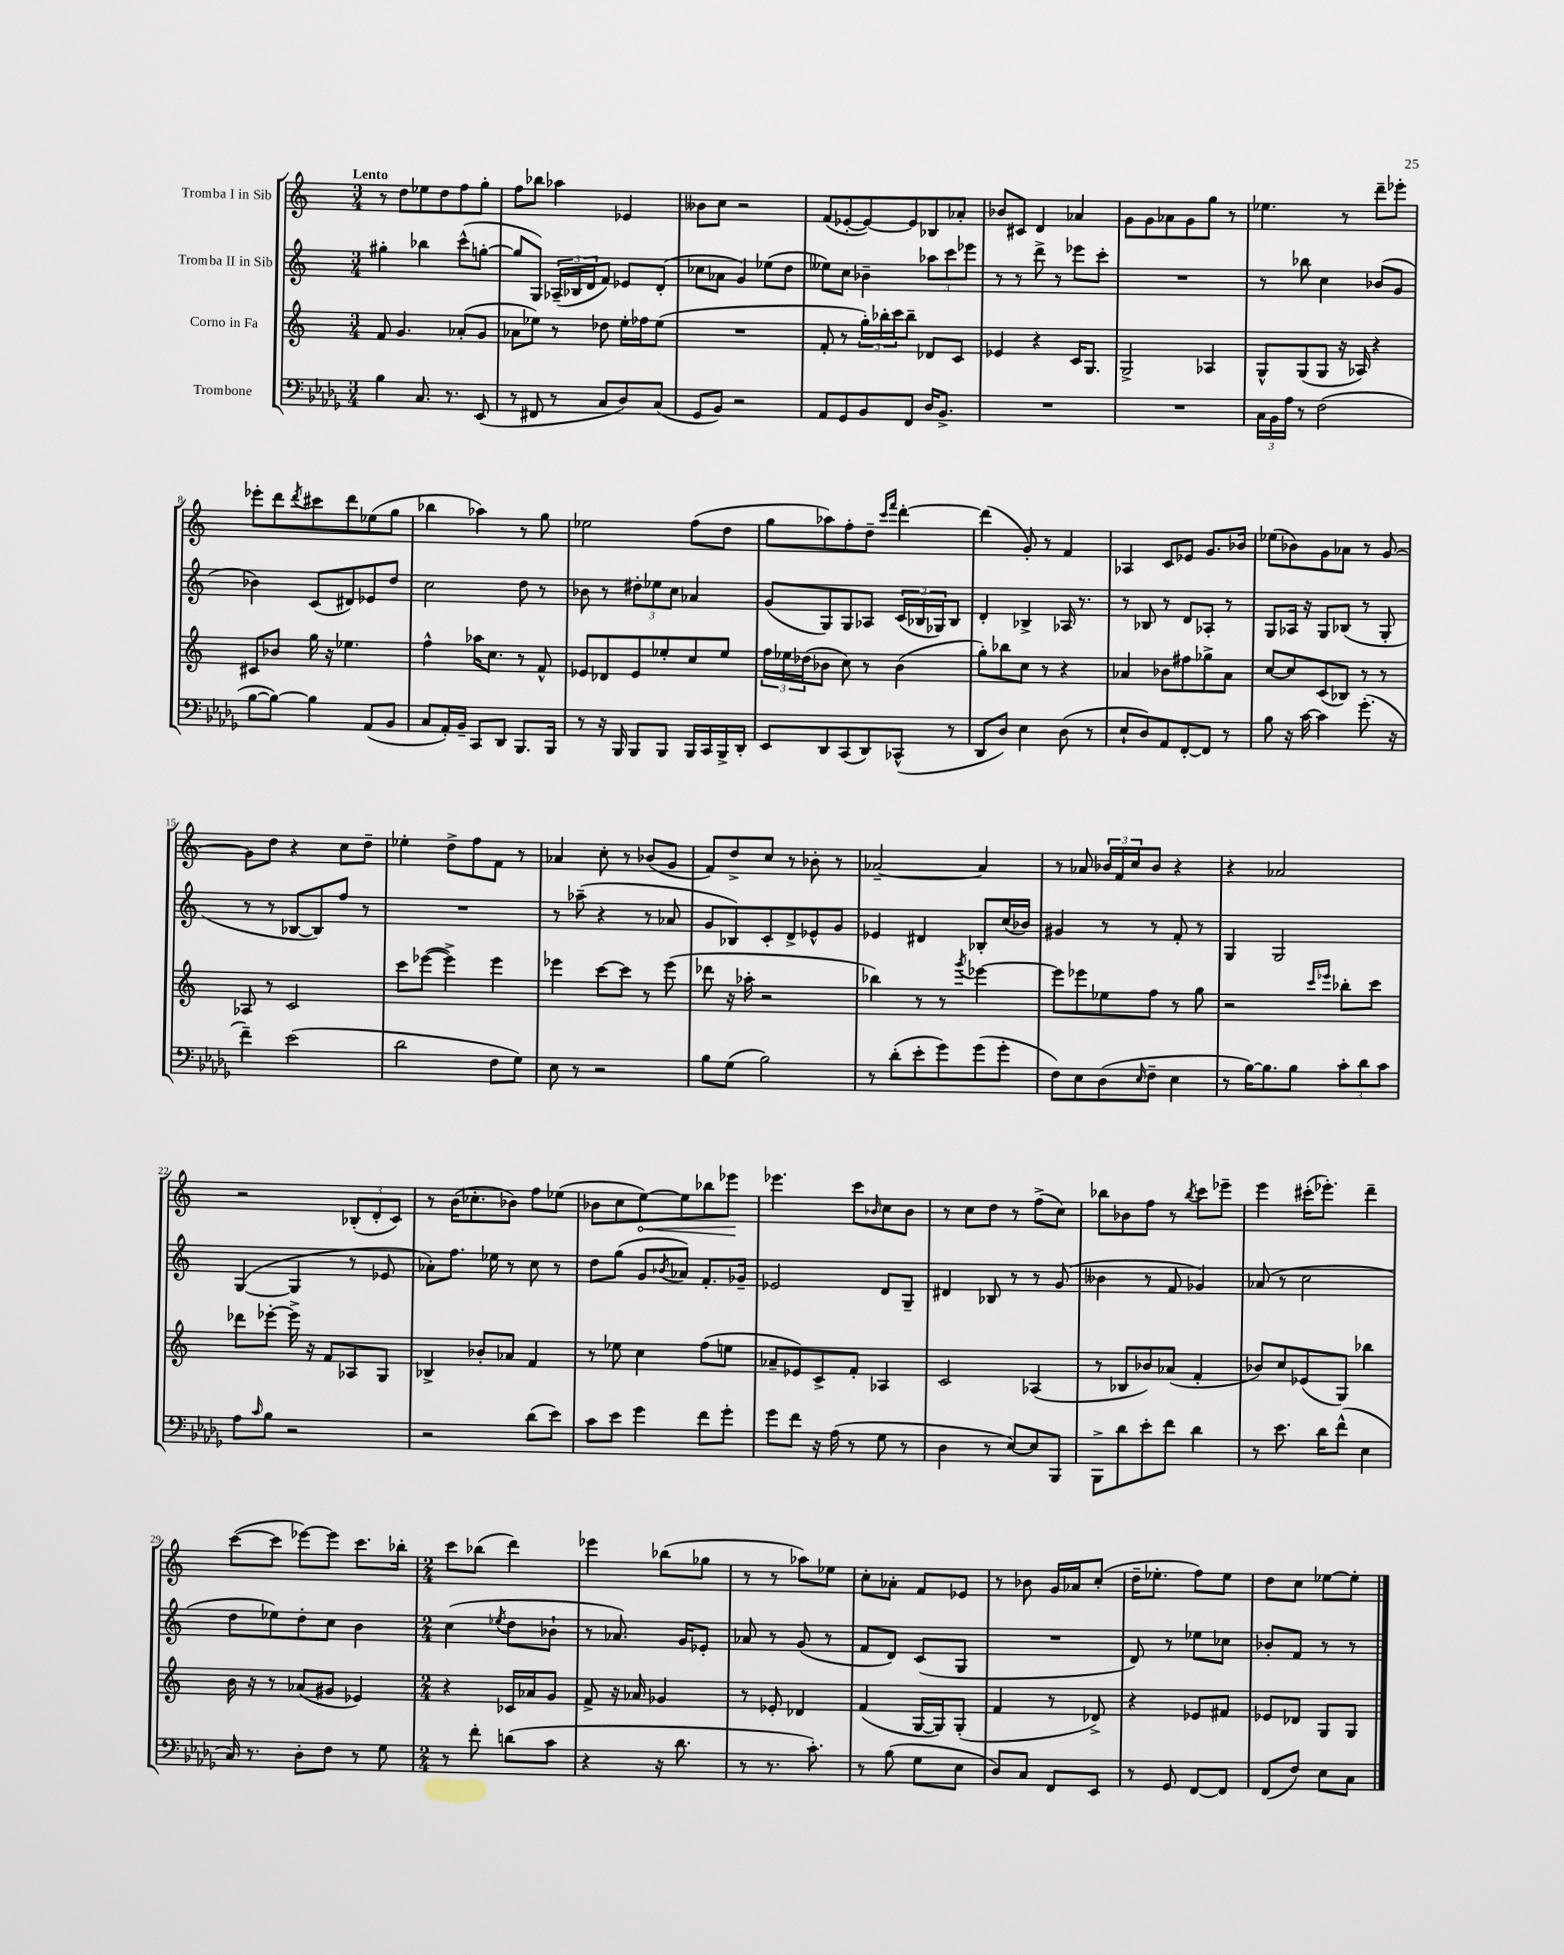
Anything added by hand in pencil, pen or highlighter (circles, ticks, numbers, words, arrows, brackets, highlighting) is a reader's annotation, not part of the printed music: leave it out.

**kern	**kern	**kern	**kern
*staff4	*staff3	*staff2	*staff1
*clefF4	*clefG2	*clefG2	*clefG2
*k[b-e-a-d-g-]	*k[]	*k[]	*k[]
*M3/4	*M3/4	*M3/4	*M3/4
4B-	8f	4gg#'	8r
.	4.g	.	8dd
8.C	.	4bb-	8ee-
.	.	.	8dd
8.r	.	.	.
.	(8a-'	(8ccc^^	8ff
(8EE-	8g	[8gg'	8gg'
=	=	=	=
8r	8a-	8gg]	8ff
8FF#	8ee-)	8G)	8bb-
8r	8r	(24A-~	4aa-
.	.	24B-	.
.	.	24d	.
8C	8dd-	8f)	.
8D-)	16ee-'	8e-	4e-
.	16ff-	.	.
(8C	(8ee-	(8d'	.
=	=	=	=
8GG-	2.r	8cc-	8b--
8BB-)	.	8a-	8cc
2r	.	4g)	2r
.	.	(8ee-	.
.	.	8dd	.
=	=	=	=
8AA-	8f'	8ee--)	(8f
8GG-	8r	8cc	[8e-'
8BB-	24gg')	4b-~	8e-_)
.	24bb-'	.	.
.	24ccc	.	.
8FF	8bb-~	.	8e-]
16D-	8d-	12aa-	8B-
8.BB-^	.	.	.
.	.	12ccc	.
.	8c	.	8a-'
.	.	12eee-	.
=	=	=	=
2.r	4e-	8r	8b-
.	.	8r	8c#
.	4r	8ddd^	4d
.	.	8r	.
.	16c	8eee-	4a-
.	8.G	.	.
.	.	8ccc'	.
=	=	=	=
2.r	2G^	2.r	8g
.	.	.	8g
.	.	.	8a-
.	.	.	8g
.	4A-	.	8gg
.	.	.	8r
=	=	=	=
24C	8G^^	8r	4.ee-
24BB-	.	.	.
24A-	.	.	.
8r	(8G	8bb-	.
(2F	8G	4cc	.
.	16r	.	8r
.	16A-)	.	.
.	4r	(8b-	8ddd~
.	.	8g	8eee-'
=	=	=	=
[8B-	8c#	4b-)	8eee-'
8B-_)	8b-	.	8ddd
.	.	.	8qddd
4B-]	16gg	(8c	8ccc#
.	16r	.	.
.	4.ee-	8d#)	8ddd
(8AA-	.	8e-	(8ee-
8BB-	.	8dd	8gg
=	=	=	=
8C	4ff^^	2cc	4bb-
16AA-')	.	.	.
16BB-~	.	.	.
8CC	16aa-	.	4aa-)
.	8.cc	.	.
8DD-	.	.	.
8.BBB-	8r	8dd	8r
.	8f^^	8r	8gg
16BBB-	.	.	.
=	=	=	=
8r	8e-	8b-	2ee-
16r	8d-	8r	.
16BBB-	.	.	.
8BBB-	8e-	12dd#'	.
.	.	12ee-	.
8BBB-	8ee-'	.	.
.	.	12cc	.
16BBB-	8cc	4a-	(8ff
16CC	.	.	.
16BBB-^	8ee-	.	8dd
16DD-'	.	.	.
=	=	=	=
8EE-	24ff	(8g	8gg
.	24ee-	.	.
.	(24dd-	.	.
8DD-	8b-	8G)	8aa-)
(8CC	8cc)	8G	8ff'
8DD-)	8r	8A-	8dd~
.	.	.	16qqccc
.	.	.	16qqfff
(8CC-^^	(4b-	(24c	[4ddd'
.	.	24B-	.
.	.	24G-)	.
8r	.	8B-	.
=	=	=	=
8DD-	8gg')	4d'	(4ddd]
8D-)	8bb-	.	.
4E-	8cc	4B-^	8g')
.	8r	.	8r
(8D-	4r	16A-	4f
.	.	8.r	.
8r	.	.	.
=	=	=	=
8E-`	4a-	8r	4A-
8D-)	.	8B-	.
8AA-	8b-	8r	8c
[8FF'	8ff#	8d	8e-
8FF]	8gg-^	8A-'	8.g
8r	8a-	8r	.
.	.	.	16b-
=	=	=	=
8B-	[8cc	8G	(8ee-
16r	8cc]	16A-	8b-)
[16c	.	16r	.
4c]	(8c	8G	8g
.	8B-)	(8B-	8a-
(8.g-'	8r	8r	8r
.	8r	8G'	[8g
16r	.	.	.
=	=	=	=
4f~)	8A-	8r	8g]
.	8r	8r	8dd
(2e-	2c	[8B-	4r
.	.	8B-])	.
.	.	8ff	8cc
.	.	8r	8dd~
=	=	=	=
2d-	8ccc	2.r	4ee-'
.	([8eee-	.	.
.	4eee-^])	.	8dd^
.	.	.	8ff
8F	4eee-	.	8f
8G-)	.	.	8r
=	=	=	=
8E-	4eee-	8r	4a-
8r	.	(8aa-~	.
2r	[8ccc	4r	8cc'
.	8ccc]	.	8r
.	8r	8r	(8b-
.	(8eee-	8a-	8g
=	=	=	=
8B-	8ddd-	8g	8f)
(8G-	16r	8B-)	8dd^
.	16aa-'	.	.
2B-)	2r	8c'	8cc
.	.	8d^	8r
.	.	8e-^^	8b-'
.	.	8g	8r
=	=	=	=
8r	4bb-)	4e-	[2a-~
(8d-'	.	.	.
8e-'	8r	4d#	.
8g-)	8r	.	.
.	8qggg	.	.
(8g-	[4eee-	8B-'	4a-]
8g-'	.	(16cc	.
.	.	16b-)	.
=	=	=	=
8F)	8eee-]	4g#	8r
8E-	8eee-	.	8a-
(8D-	8ee-	8r	24b-
.	.	.	24f
.	.	.	24cc
16qqE-	.	.	.
8F~	8ff	8r	8b-
4E-	8r	8f'	4r
.	8gg	8r	.
=	=	=	=
8r	2r	4G	4r
[16B-)	.	.	.
8.B-]	.	.	.
.	.	2G	2a-
8B-	.	.	.
.	16qqccc	.	.
.	16qqeee-	.	.
12c'	8bb-'	.	.
12d-	.	.	.
.	8ccc	.	.
12c	.	.	.
=	=	=	=
8A-	8ddd-	([4G	2r
16qqc	.	.	.
8B-	[8eee-'	.	.
2r	16eee-^]	4G]	.
.	16r	.	.
.	8f	.	.
.	8A-	8r	(12B-'
.	.	.	12d'
.	8G	8e-	.
.	.	.	12c)
=	=	=	=
2r	4B-^	8a-')	8r
.	.	8.ff	(16b
.	.	.	8.cc-'
.	8b-'	.	.
.	.	16ee-	.
.	8a-	8r	8b-)
(8d-	4f	8cc	8ff
8e-)	.	8r	(8ee-
=	=	=	=
8c	8r	8dd	8b-
8e-	8ee-	(8gg	8cc
4g-	4cc	8g	[8ee)
.	.	8qb-	.
.	.	8a-)	8ee]
8f	(8ff	8.f'	8bb-
8g-'	8ee	.	8eee-
.	.	16g-~	.
=	=	=	=
8g-	8a-~	2e-	4.eee-
8f	8e-)	.	.
16r	8c^	.	.
(16A-	.	.	.
8r	8f'	.	8ccc
.	.	.	16qqb-
8G-	4A-	8d	8cc
8r	.	8G~	8b-
=	=	=	=
4D-	2c	4d#	8r
.	.	.	8cc
8r	.	8B-	8dd
[8E-)	.	8r	8r
8E-]	(4A-	8r	(8ff^
8BBB-	.	(8g	8cc)
=	=	=	=
8BBB-^	8r	4b--	8bb-
8d-	8B-	.	8b-
8e-'	8b-)	8r	8ff
8f	(8a-	8f	8r
.	.	.	8qbb-
4d-	4f'	4g-)	8ccc
.	.	.	8eee-~
=	=	=	=
8r	8b-)	(8a-	4eee
8.e-	8cc	8r	.
.	(8e-	2cc	(16ccc#'
16d-	.	.	8.eee-')
(8f^^	8G)	.	.
4E-	4bb-	.	4ddd~
=	=	=	=
16C)	16b	8dd	([8ccc
8.r	16r	.	.
.	8r	8ee-)	8ccc]
8D-'	(8a-	8dd'	[8eee-)
8F	8g#	8cc	8eee-]
8r	4e-)	4b	8.ccc
8G-	.	.	.
.	.	.	16bb-'
=	=	=	=
*M2/4	*M2/4	*M2/4	*M2/4
8r	4r	(4cc	8ccc
8f'	.	.	(8bb-
.	.	8qee-	.
(8d	16c-	8dd	4ddd)
.	16a-	.	.
8c	8g	8b-`	.
=	=	=	=
4r	8f^	8r	4eee-
.	16r	8.a-)	.
.	16a-	.	.
16r	4g-	.	(8bb-
8.d-	.	16g	.
.	.	8e-'	8gg-
=	=	=	=
8r	8r	8a-	8r
8.r	8e-'	8r	8r
.	4d-	(8g	8aa-)
8.c')	.	.	.
.	.	8r	8ee-
=	=	=	=
8r	(4f	8f	8cc'
(8B-	.	8d)	8a-'
8G-	[16G	(8c	8f
.	16G])	.	.
8E-	(8G'	8G	8e-
=	=	=	=
8D-)	4f	2r	8r
8C	.	.	8b-
8FF	8r	.	16g
.	.	.	16a-
8EE-	8d-^)	.	(8cc'
=	=	=	=
8r	4r	8d)	16dd~
.	.	.	8.ee-'
8GG-	.	8r	.
[8FF	8e-	8ee-	8ff)
8FF]	8f#	8cc-	8ee-
=	=	=	=
(8FF	8e-	8b-'	8dd
8F)	8d-	8f	8cc
8E-	8G	8r	[8ee-
8C	8G	8r	8ee-']
==	==	==	==
*-	*-	*-	*-
